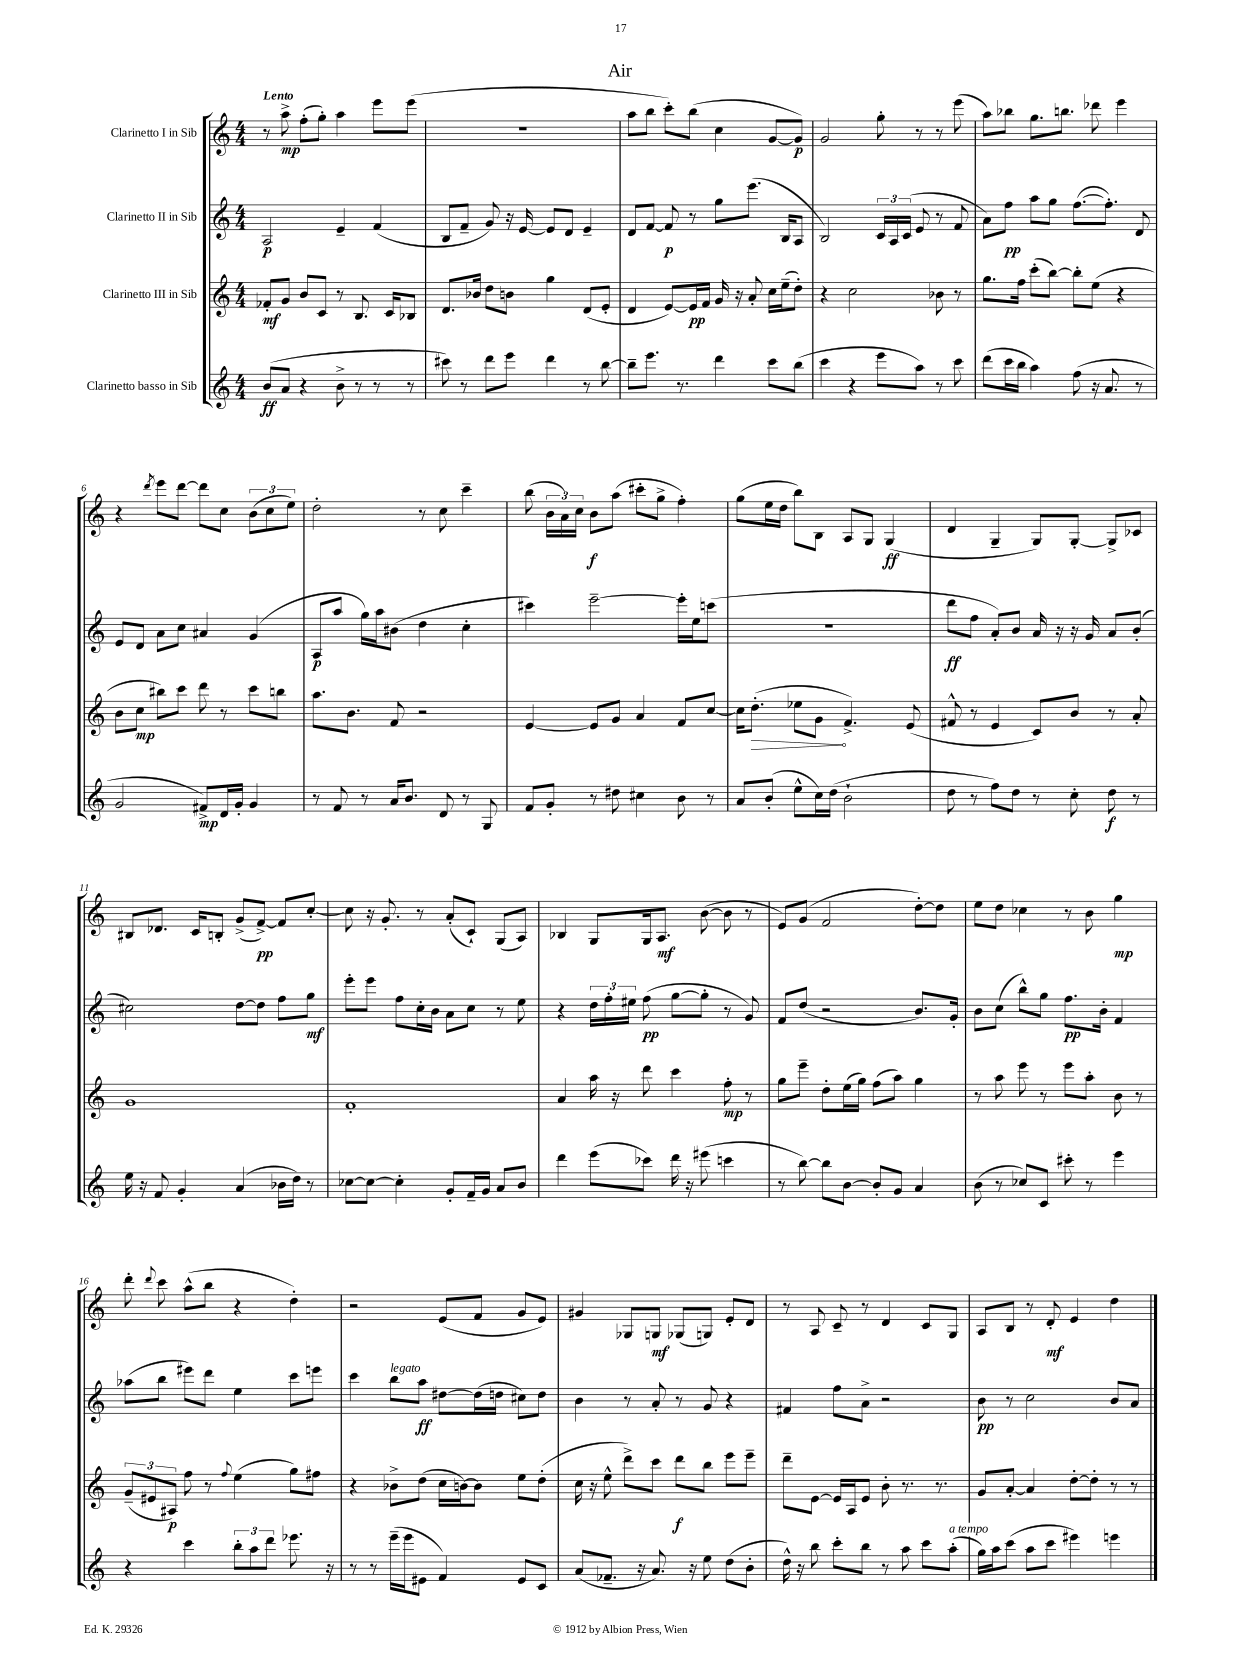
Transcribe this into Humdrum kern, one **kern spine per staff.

**kern	**kern	**kern	**kern
*staff4	*staff3	*staff2	*staff1
*clefG2	*clefG2	*clefG2	*clefG2
*k[]	*k[]	*k[]	*k[]
*M4/4	*M4/4	*M4/4	*M4/4
(8b	8f-'	2A	8r
8a	8g	.	8aa^
4r	8b	.	(8ff'
.	8c	.	8gg')
8b^	8r	4e~	4aa
8r	8.B	.	.
8r	.	(4f	8eee
.	16c	.	.
8r	8B-	.	(8eee
=	=	=	=
8ccc#)	8.d	8B	1r
8r	.	8f~	.
.	16b-	.	.
8ddd	8dd	8g)	.
8eee	8b	16r	.
.	.	[16e	.
4ddd	4gg	8e]	.
.	.	8d	.
8r	(8d	4e~	.
[8bb	8e'	.	.
=	=	=	=
8bb~]	4d	8d	8aa
8.eee	.	[8f	8bb
.	[8e)	8f]	8ccc')
8.r	.	.	.
.	16e]	8r	(8bb
.	16f	.	.
4ddd	16g	8gg	4cc
.	16r	.	.
.	8a'	(8.eee	.
8ccc	16cc	.	[8g
.	(16ee~	16B	.
(8bb	8dd')	8A	8g])
=	=	=	=
4ccc	4r	2B)	2g
4r	2cc	.	.
8eee	.	24c	8gg'
.	.	24A	.
.	.	(24c	.
8aa)	.	8e	8r
8r	8b-	8r	8r
8ccc	8r	8f	(8eee
=	=	=	=
(8ddd	8.gg	8a)	8aa)
16ccc	.	8ff	8bb-
16bb	16ff	.	.
4aa)	(8ccc'	8aa	8.gg
.	[8bb)	8gg	.
.	.	.	8.bb
(8ff	8bb']	([8.ff	.
16r	(8ee	.	8ddd-
8.a	.	8.ff'])	.
.	4r	.	4eee
8r	.	8d	.
=	=	=	=
2g	8b	8e	4r
.	8cc	8d	.
.	.	.	8qddd
.	8bb#)	8a	8eee
.	8ccc	8cc	[8ddd
8f#^)	8ddd	4a#	8ddd]
16d	8r	.	8cc
16g'	.	.	.
4g	8ccc	(4g	(12b
.	.	.	12cc
.	8bb	.	.
.	.	.	12ee)
=	=	=	=
8r	8.aa	8A	2dd'
8f	.	8aa	.
.	8.b	.	.
8r	.	16gg)	.
.	.	16aa	.
16a	8f	(8b#	.
8.b	.	.	.
.	2r	4dd	8r
8d	.	.	8cc
8r	.	4cc'	4ccc~
8G	.	.	.
=	=	=	=
8f	[4e	4ccc#)	(8bb
8g'	.	.	24b
.	.	.	24a)
.	.	.	24cc
8r	8e]	[2eee~	8b
8dd#	8g	.	(8aa
4cc#	4a	.	8ccc#'
.	.	.	8gg^
8b	8f	16eee']	4ff')
.	.	16ee	.
8r	[8cc	(8ccc	.
=	=	=	=
8a	16cc]	1r	(8gg
.	(8.dd'	.	.
(8b'	.	.	16ee
.	.	.	16dd
8ee^^	8ee-	.	8bb)
16cc)	8g	.	8B
(16dd	.	.	.
2b`	4.f^)	.	8A
.	.	.	8G
.	.	.	(4G
.	(8e	.	.
=	=	=	=
8dd	8f#^^	8ddd	4d
8r	8r	8ff	.
8ff)	4e	8a')	4G~
8dd	.	8b	.
8r	8c)	16a	8G)
.	.	16r	.
8cc'	8b	16r	[8G'
.	.	16g	.
8dd	8r	8a	8G^]
8r	8a'	(8b'	8c-
=	=	=	=
16ee	1g	2cc#)	8B#
16r	.	.	.
8f	.	.	8.d-
4g'	.	.	.
.	.	.	16c
.	.	.	8B'
(4a	.	[8dd	(8g^
.	.	8dd]	[8f^)
16b-	.	8ff	8f]
16dd)	.	.	.
8r	.	8gg	[8cc'
=	=	=	=
[8cc-	1f'	8eee'	8cc]
8cc-_	.	8eee	16r
.	.	.	8.g'
4cc-']	.	8ff	.
.	.	16cc'	8r
.	.	16b	.
8g'	.	8a	(8a'
16f~	.	8cc	8c`)
16g	.	.	.
8a	.	8r	(8G
8b	.	8ee	8A)
=	=	=	=
4ddd	4a	4r	4B-
(8eee	16aa	24dd	8G
.	.	24ff'	.
.	16r	.	.
.	.	24ee#	.
8ccc-)	8ddd	(8ff	16G
.	.	.	8.A
16ddd	4ccc	[8gg	.
16r	.	.	.
(8eee#	.	8gg']	([8b
4ccc	8ff'	8r	8b]
.	8r	8g)	8r
=	=	=	=
8r	8gg	8f	8e)
[8bb)	8eee~	(8dd	(8g
8bb]	8dd'	2r	2f
[8b	(16ee	.	.
.	16gg)	.	.
8b']	(8ff	.	.
8g	8aa)	.	.
4a	4gg	8.b)	[8dd')
.	.	.	8dd]
.	.	16g'	.
=	=	=	=
(8b	8r	8b	8ee
8r	8aa	(8cc	8dd
8cc-)	8eee	8bb^^)	4cc-
8c	8r	8gg	.
8ccc#'	8eee	8.ff	8r
8r	8aa'	.	8b
.	.	16b'	.
4eee	8b	4f	4gg
.	8r	.	.
=	=	=	=
4r	(12g~	(8aa-	8ddd'
.	12e#	.	.
.	.	.	8qqddd
.	.	8bb	8ccc
.	12A#)	.	.
4ccc	8ff	8eee#)	(8aa^^
.	8r	8ddd	8bb
.	8qqff	.	.
12bb'	(4ee	4ee	4r
12aa	.	.	.
12ddd	.	.	.
8.eee-	8gg)	8ccc	4dd')
.	8ff#	8eee	.
16r	.	.	.
=	=	=	=
8r	4r	4ccc	2r
8r	.	.	.
(16eee~	8b-^	8bb	.
16eee	.	.	.
8e#	(8dd	8aa	.
4f)	16cc	[8dd#	(8e
.	[16b)	.	.
.	8b]	(16dd#]	8f
.	.	16dd	.
8e#	8ee	8cc#)	8g
8c	(8dd'	8dd	8e)
=	=	=	=
(8a	16cc	4b	4g#
.	16r	.	.
8.f-~	8ee^^	.	.
.	8ddd^)	8r	8G-
16r	.	.	.
8.a)	8ccc	8a'	8G
.	8ddd	8r	(8G-
16r	.	.	.
8ee	8bb	8g	8G)
(8dd	8eee	4r	8e'
8b'	8eee~	.	8d
=	=	=	=
16dd^^)	8ddd~	4f#	8r
16r	.	.	.
8bb	[8e	.	8A
8ccc'	16e]	8ff	8c~
.	16A	.	.
8bb	8e	8a^	8r
8r	8b'	2r	4d
8aa	8.r	.	.
8ccc	.	.	8c
.	8.r	.	.
(8aa'	.	.	8G
=	=	=	=
16gg)	8g	8b	8A
16aa	.	.	.
(8ccc	[8a'	8r	8B
8aa	4a]	2cc	8r
8ccc	.	.	8d'
4eee#)	[8dd'	.	4e
.	8dd']	.	.
4eee	8r	8b	4dd
.	8r	8a	.
==	==	==	==
*-	*-	*-	*-
